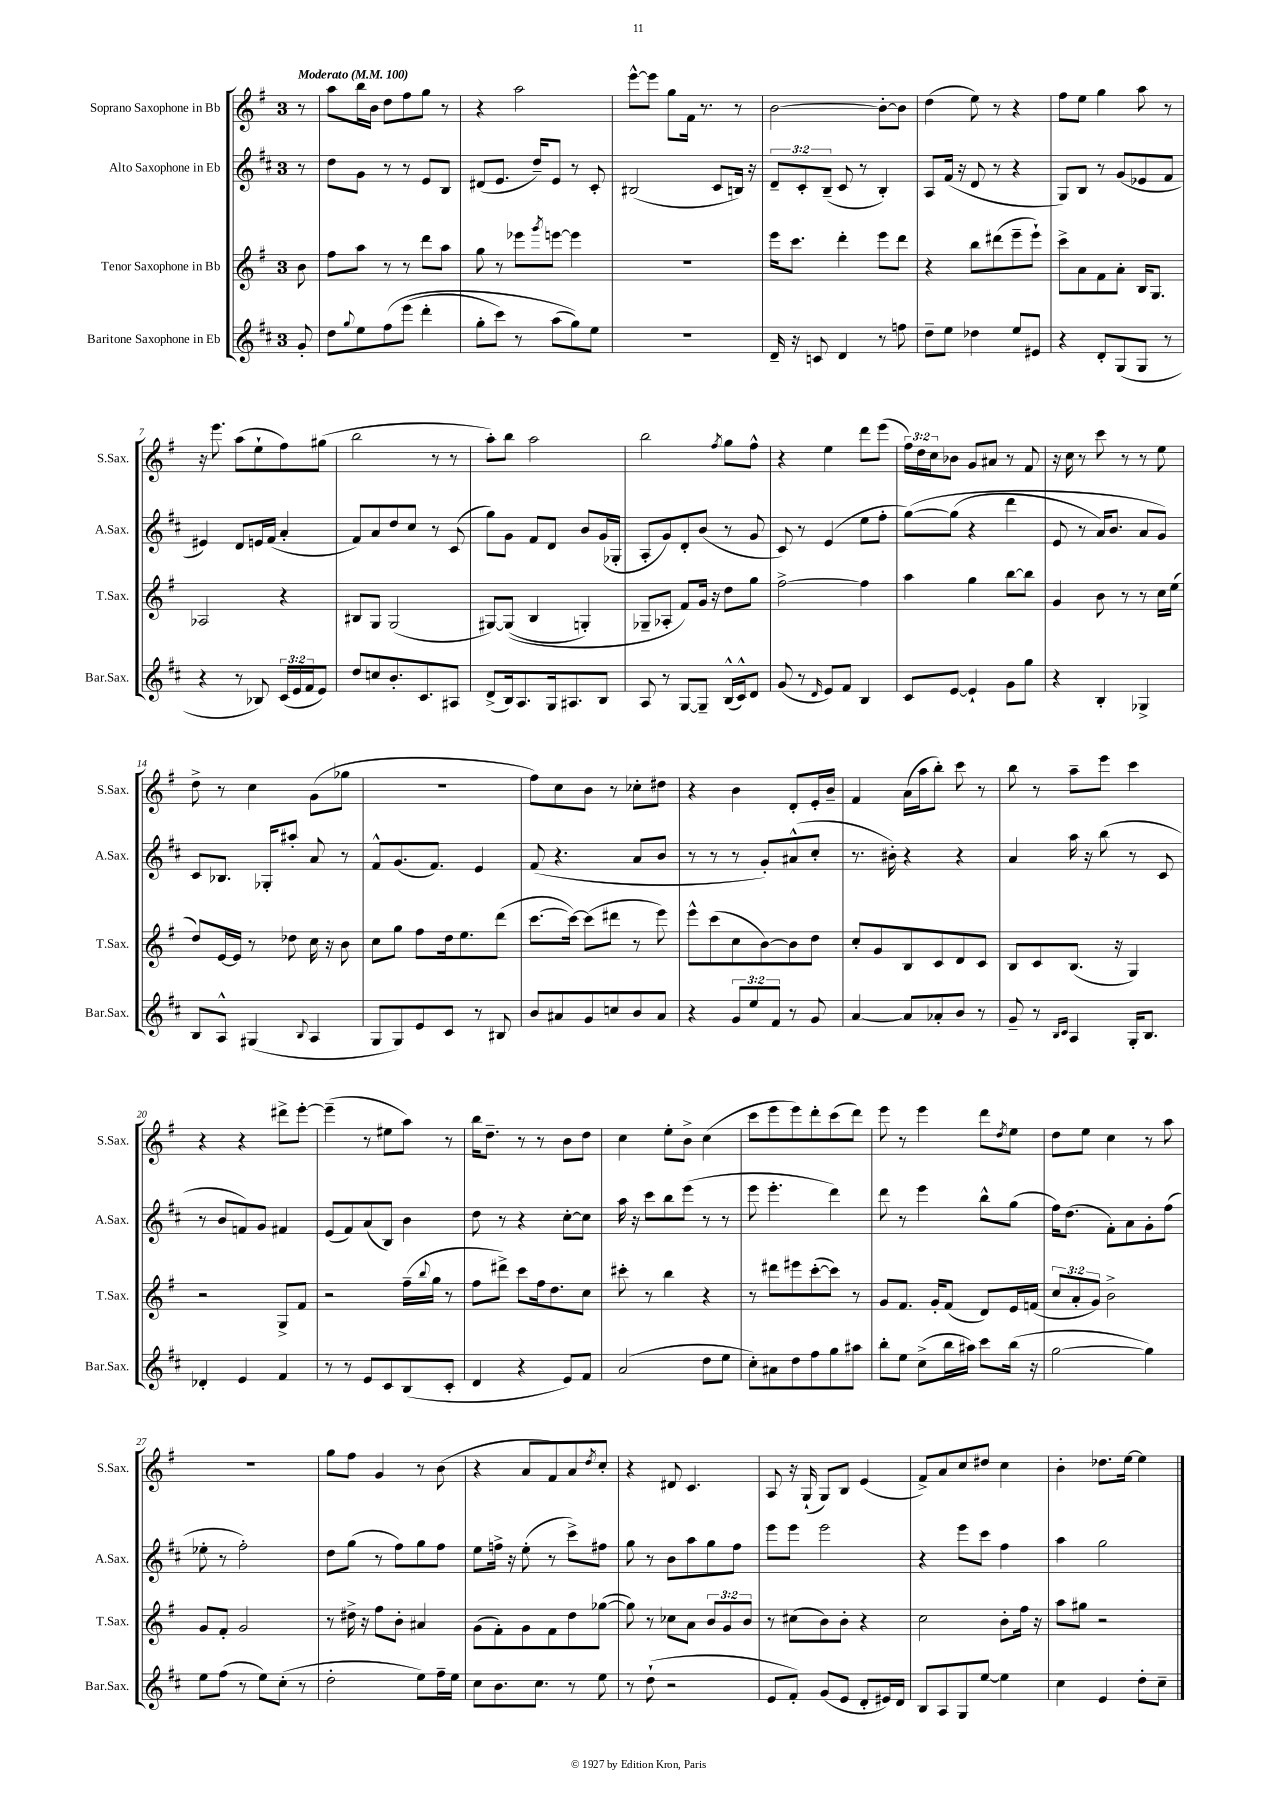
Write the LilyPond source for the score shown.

<<
\new StaffGroup <<
\new Staff = "s0" \with { instrumentName = "Soprano Saxophone in Bb" shortInstrumentName = "S.Sax." } {
    \clef treble \key g \major \once \override Staff.TimeSignature.style = #'single-digit \time 3/4 \override Staff.TupletNumber.text = #tuplet-number::calc-fraction-text \partial 8 \tempo "Moderato" 4 = 100
    r8 |
    a''8 b''16 b'16 d''8 fis''8 g''8 r8 |
    r4 a''2 |
    e'''8~-^ e'''8 g''8 fis'16 r8. r8 |
    b'2~ b'8~-. b'8 |
    d''4( e''8) r8 r4 |
    fis''8 e''8 g''4 a''8 r8 |
    r16 e'''8. a''8( e''8-! fis''8) gis''8( |
    b''2 r8 r8 |
    a''8-.) b''8 a''2 |
    b''2 \acciaccatura { fis''8 } g''8 fis''8-^ |
    r4 e''4 d'''8 e'''8( |
    \tuplet 3/2 { fis''16) d''16 c''16 } bes'8 g'8 ais'8 r8 fis'8 |
    r16 c''16 r8 c'''8 r8 r8 e''8 |
    d''8-> r8 c''4 g'8( ges''8 |
    R2. |
    fis''8) c''8 b'8 r8 ces''8-. dis''8 |
    r4 b'4 d'8-. e'16-. b'16-- |
    fis'4 a'16( a''16 b''8-.) c'''8 r8 |
    b''8 r8 a''8-- e'''8 c'''4 |
    r4 r4 dis'''8-> e'''8~-. |
    e'''4--( r8 eis''8 a''8) r8 |
    b''16 d''8.-- r8 r8 b'8 d''8 |
    c''4 e''8-. b'8-> c''4( |
    c'''8 e'''8 e'''8) d'''8-. c'''8( d'''8) |
    e'''8 r8 e'''4 d'''8 \acciaccatura { d''8 } e''8 |
    d''8 e''8 c''4 r8 a''8 |
    R2. |
    g''8 fis''8 g'4 r8 b'8( |
    r4 a'8 fis'8) a'8 \acciaccatura { d''8 } c''8-. |
    r4 dis'8 c'4. |
    a8 r16 g16-!( g8) b8 e'4( |
    fis'8->) a'8 c''8 dis''8 c''4 |
    b'4-. des''8. e''16~ e''4 \bar "|." |
}
\new Staff = "s1" \with { instrumentName = "Alto Saxophone in Eb" shortInstrumentName = "A.Sax." } {
    \clef treble \key d \major \once \override Staff.TimeSignature.style = #'single-digit \time 3/4 \override Staff.TupletNumber.text = #tuplet-number::calc-fraction-text \partial 8
    r8 |
    d''8 g'8 r8 r8 e'8 b8 |
    dis'8( e'8. d''16--) e'8 r8 cis'8-. |
    bis2( cis'8 b16) r16 |
    \tuplet 3/2 { d'8-- cis'8-. b8--( } cis'8 r8 b4-.) |
    a8 fis'16( r16 d'8 r8 r4 |
    g8) b8 r8 g'8( ees'8 fis'8 |
    eis'4) d'8 e'16 fis'16( a'4-. |
    fis'8) a'8 d''8 cis''8 r8 cis'8( |
    g''8) g'8 fis'8 d'8 b'8 g'16( ges16-. |
    a8-. g'8) d'8-. b'8( r8 g'8 |
    cis'8) r8 e'4( e''8 fis''8-. |
    g''8~)\( g''8( r4 d'''4 |
    e'8 r8 a'16) b'8. a'8 g'8\) |
    cis'8 bes8. ges16-. ais''8-. a'8 r8 |
    fis'8-^ g'8.( fis'8.) e'4 |
    fis'8( r4. a'8 b'8 |
    r8 r8 r8 g'8-.) ais'8-^( cis''8-. |
    r8. bis'16-.) r4 r4 |
    a'4 a''16 r16 b''8( r8 cis'8 |
    r8 b'8 f'8) g'8 fis'4 |
    e'8( fis'8) a'8( b8) b'4 |
    d''8 r8 r4 cis''8~-. cis''8 |
    a''16 r16 cis'''8 b''8 e'''8( r8 r8 |
    e'''8 e'''4.-. d'''4) |
    d'''8 r8 e'''4 b''8-^ g''8( |
    fis''16) d''8.( fis'8-.) a'8 g'8-. fis''8( |
    ees''8-. r8 fis''2-.) |
    d''8 g''8( r8 fis''8) g''8 fis''8 |
    e''8 f''16-> r16 e''8-.( r8 cis'''8->) fis''8 |
    g''8 r8 b'8 a''8 g''8 fis''8 |
    e'''8 e'''8 e'''2 |
    r4 e'''8 cis'''8 fis''4 |
    a''4 g''2 \bar "|." |
}
\new Staff = "s2" \with { instrumentName = "Tenor Saxophone in Bb" shortInstrumentName = "T.Sax." } {
    \clef treble \key g \major \once \override Staff.TimeSignature.style = #'single-digit \time 3/4 \override Staff.TupletNumber.text = #tuplet-number::calc-fraction-text \partial 8
    b'8 |
    fis''8 a''8 r8 r8 d'''8 a''8 |
    g''8 r8 ees'''8 \acciaccatura { g'''8 } e'''8~ e'''4 |
    R2. |
    e'''16 c'''8. d'''4-. e'''8 d'''8 |
    r4 b''8 dis'''8( e'''8-- e'''8-!) |
    c'''8-> a'8 fis'8 a'8-. b16 g8. |
    aes2 r4 |
    bis8 g8 g2( |
    gis8~) gis8(\( b4 g4-.) |
    ges8-- aes8-. fis'8\) g'16 r16 d''8 g''8 |
    fis''2~-> fis''4 |
    a''4 g''4 b''8~ b''8 |
    g'4 b'8 r8 r8 c''16 e''16( |
    d''8) e'16~ e'16 r8 des''8 c''16 r16 b'8 |
    c''8 g''8 fis''8 d''16 e''8. d'''8( |
    c'''8.~ c'''16~) c'''8( dis'''8 r8 e'''8) |
    e'''8-^ c'''8( c''8 b'8~) b'8 d''8 |
    c''8-. g'8 b8 c'8 d'8 c'8 |
    b8 c'8 b8.( r16 g4) |
    r2 g8-> fis'8 |
    r2 fis''16--( \appoggiatura { b''8 } g''16 r8 |
    fis''8 dis'''8->) c'''8 fis''16 d''8. c''8 |
    cis'''8-. r8 b''4 r4 |
    r8 dis'''8 eis'''8 c'''8~-.( c'''8) r8 |
    g'8 fis'8. g'16-. fis'8( d'8) e'16 f'16( |
    \tuplet 3/2 { c''8 a'8-. g'8) } b'2-> |
    g'8 fis'8-. g'2 |
    r8 dis''16-> r16 fis''8 b'8-. ais'4 |
    g'8( fis'8-.) g'8 fis'8 d''8 ges''8~( |
    ges''8) r8 ces''8 a'8 \tuplet 3/2 { b'8 g'8 b'8 } |
    r8 cis''8( b'8) b'8-. r4 |
    c''2 b'8-. fis''16 r16 |
    a''8 gis''8 r2 \bar "|." |
}
\new Staff = "s3" \with { instrumentName = "Baritone Saxophone in Eb" shortInstrumentName = "Bar.Sax." } {
    \clef treble \key d \major \once \override Staff.TimeSignature.style = #'single-digit \time 3/4 \override Staff.TupletNumber.text = #tuplet-number::calc-fraction-text \partial 8
    g'8-. |
    d''8 \appoggiatura { g''8 } e''8 fis''8\( e'''8( d'''4-. |
    g''8-. cis'''8) r8 a''8( g''8)\) e''8 |
    R2. |
    d'16-- r16 c'8 d'4 r8 f''8 |
    d''8-- e''8 des''4 e''8 eis'8 |
    r4 d'8-. g8( g8 r8 |
    r4 r8 bes8) \tuplet 3/2 { cis'16( e'16 fis'16 } e'8) |
    d''8 c''8 b'8.-. cis'8. ais8 |
    d'8->( b16) a8. g16 ais8. b8 |
    a8 r8 g8~ g8-- b16-^( cis'16-^) d'8 |
    g'8( r8 \grace { d'16 } e'8) fis'8 b4 |
    cis'8 e'8~ e'4-! g'8 g''8 |
    r4 b4-. ges4-> |
    b8 a8-^ gis4( \appoggiatura { b8 } a4 |
    g8 g8) e'8 cis'8 r8 bis8 |
    b'8 ais'8 g'8 c''8 b'8 ais'8 |
    r4 \tuplet 3/2 { g'8 e''8 fis'8 } r8 g'8 |
    a'4~ a'8 aes'8-. b'8 r8 |
    g'8-- r8 \grace { b16 cis'16 } a4 g16-. b8. |
    des'4-. e'4 fis'4 |
    r8 r8 e'8 cis'8 b8( cis'8-. |
    d'4 r4 e'8) fis'8 |
    a'2( d''8 e''8 |
    cis''8-.) ais'8 d''8 fis''8 g''8 ais''8 |
    b''8-. e''8 cis''8->( b''16 ais''16) cis'''8 b''16( r16 |
    g''2~ g''4) |
    e''8 fis''8( r8 e''8) cis''8-.( r8 |
    d''2-. e''8) fis''16-- e''16 |
    cis''8 b'8. cis''8. r8 e''8 |
    r8 d''8-!( r2 |
    e'8 fis'8-.) g'8( e'8 d'8-. eis'16) d'16 |
    b8 a8 g8 e''8~ e''4 |
    cis''4 e'4 d''8-. cis''8-- \bar "|." |
}
>>
>>
